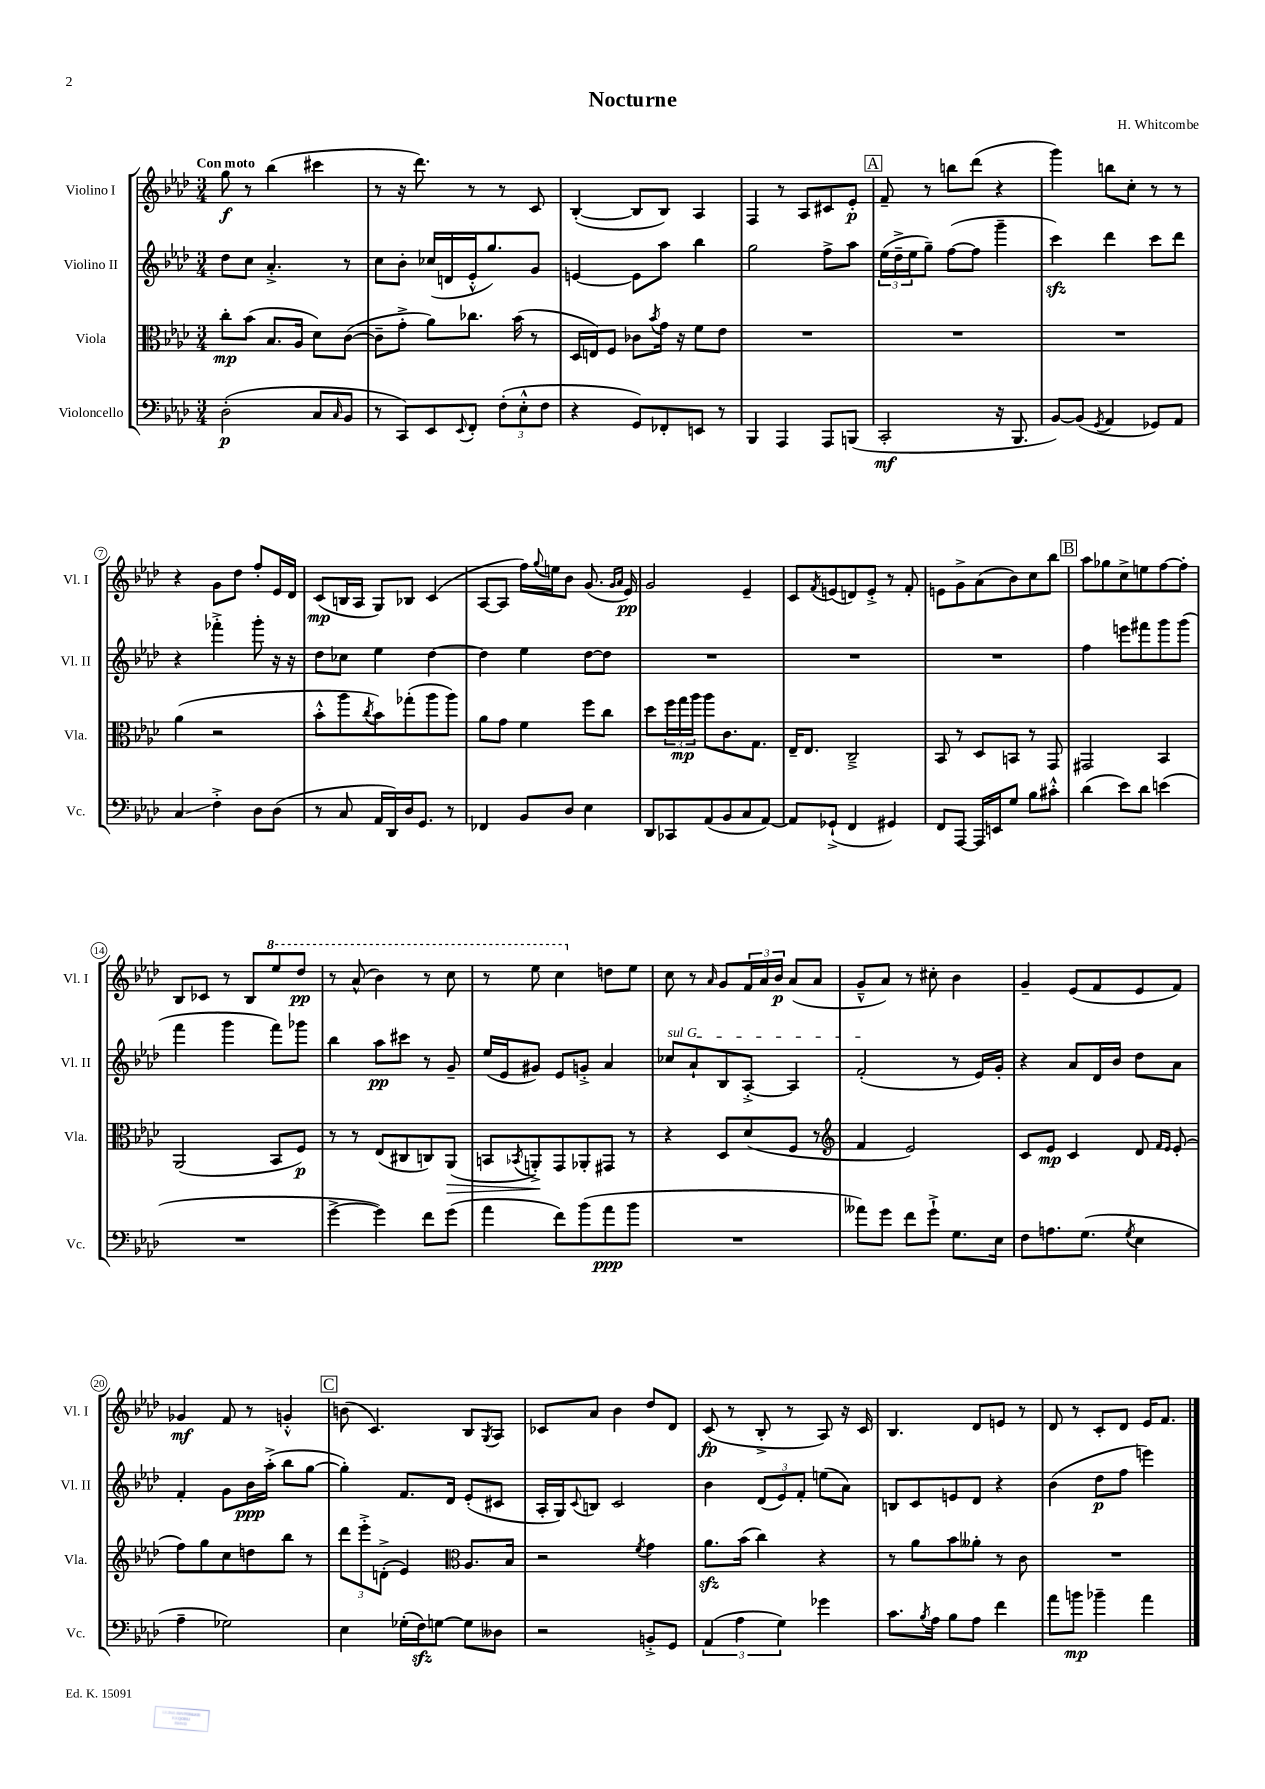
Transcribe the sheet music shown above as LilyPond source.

\header { title = "Nocturne" composer = "H. Whitcombe" }
<<
\new StaffGroup <<
\new Staff = "s0" \with { instrumentName = "Violino I" shortInstrumentName = "Vl. I" } {
    \clef treble \key aes \major \numericTimeSignature \time 3/4 \tempo "Con moto"
    g''8\f r8 bes''4( cis'''4 |
    r8 r16 des'''8.) r8 r8 c'8 |
    bes4~-.( bes8 bes8) aes4 |
    f4 r8 aes8 cis'8 ees'8-.\p |
    \mark \markup { \box "A" } f'8-- r8 b''8 des'''8( r4 |
    g'''4) b''8 c''8-. r8 r8 |
    r4 g'8 des''8 f''8-. ees'16 des'16 |
    c'8\mp( b16 aes16 g8) bes8 c'4( |
    aes8~ aes8 f''16) \appoggiatura { g''8 } e''16 bes'8 g'8.( \grace { g'16 aes'16 } ees'16\pp) |
    g'2 ees'4-- |
    c'8 \acciaccatura { f'8 } e'8( d'8) e'8-.-> r8 f'8-. |
    e'8 g'8-> aes'8( bes'8) c''8 bes''8 |
    \mark \markup { \box "B" } aes''8 ges''8 c''8-> e''8 f''8~ f''8-. |
    bes8 ces'8 r8 bes8 \ottava #1 ees'''8 des'''8\pp |
    r8 aes''8-^( bes''4) r8 c'''8 |
    r8 ees'''8 c'''4 \ottava #0 d''8 ees''8 |
    c''8 r8 \grace { aes'16 } g'8 \tuplet 3/2 { f'16 aes'16 bes'16\p } aes'8( aes'8 |
    g'8---^ aes'8) r8 cis''8-. bes'4 |
    g'4-- ees'8( f'8 ees'8 f'8) |
    ges'4\mf f'8 r8 g'4-.-^ |
    \mark \markup { \box "C" } b'8( c'4.) bes8 \acciaccatura { g8 } aes8 |
    ces'8 aes'8 bes'4 des''8 des'8 |
    c'8\fp( r8 bes8-.-> r8 aes8) r16 c'16 |
    bes4. des'8 e'8 r8 |
    des'8 r8 c'8-. des'8 ees'16 f'8. \bar "|." |
}
\new Staff = "s1" \with { instrumentName = "Violino II" shortInstrumentName = "Vl. II" } {
    \clef treble \key aes \major \numericTimeSignature \time 3/4
    des''8 c''8 aes'4.-.-> r8 |
    c''8 bes'8-. ces''16( d'16 ees'16-.-^ g''8.) g'8 |
    e'4~ e'8 aes''8 bes''4 |
    g''2 f''8-> aes''8 |
    \mark \markup { \box "A" } \tuplet 3/2 { ees''16( des''16---> ees''16 } g''8--) f''8~( f''8 g'''4-- |
    c'''4\sfz) des'''4 c'''8 des'''8 |
    r4 fes'''4-.-> g'''8-. r16 r16 |
    des''8 ces''8 ees''4 des''4~ |
    des''4 ees''4 des''8~ des''8 |
    R2. |
    R2. |
    R2. |
    \mark \markup { \box "B" } f''4 e'''8 fis'''8 g'''8 g'''8( |
    f'''4 g'''4 f'''8) ges'''8 |
    bes''4 aes''8\pp cis'''8 r8 g'8-- |
    ees''16( ees'16 gis'8) ees'8 g'8-.-> aes'4 |
    \once \override TextSpanner.bound-details.left.text = \markup { \italic "sul G" } ces''8\startTextSpan aes'8-! bes8 aes8~-.-> aes4 |
    f'2-.\stopTextSpan( r8 ees'16) g'16-. |
    r4 aes'8 des'16 bes'16 des''8 aes'8 |
    f'4-. g'8 bes'16\ppp aes''16-.->( bes''8 g''8~ |
    \mark \markup { \box "C" } g''4-.) f'8. des'16 ees'8-.( cis'8 |
    aes16-. g16) \appoggiatura { c'8 } b8 c'2 |
    bes'4 \tuplet 3/2 { des'8( ees'8) f'8-. } e''8( aes'8) |
    b8 c'8 e'8 des'8 r4 |
    bes'4( des''8\p f''8 e'''4) \bar "|." |
}
\new Staff = "s2" \with { instrumentName = "Viola" shortInstrumentName = "Vla." } {
    \clef alto \key aes \major \numericTimeSignature \time 3/4
    c''8-.\mp bes'8( bes8. aes16 des'8) c'8~( |
    c'8-- g'8-.-> aes'8) ces''8. bes'16( r8 |
    des16 e16) f8 ces'8 \acciaccatura { bes'8 } g'16 r16 f'8 ees'8 |
    R2. |
    \mark \markup { \box "A" } R2. |
    R2. |
    aes'4( r2 |
    bes'8-.-^ aes''8 \acciaccatura { c''8 } bes'8) ges''8-.( aes''8 aes''8) |
    aes'8 g'8 f'4 f''8 c''8 |
    des''8 \tuplet 3/2 { f''16 g''16\mp aes''16 } aes''8 c'8. g8. |
    ees16-- ees8. c2---> |
    bes,8 r8 des8 b,8 r8 g,8 |
    \mark \markup { \box "B" } gis,2 bes,4 |
    aes,2( bes,8 f8\p) |
    r8 r8 ees8( cis8 c8) aes,8\>( |
    b,8 \acciaccatura { bes,8 } a,8-.->\!) g,8 aes,8-. gis,8 r8 |
    r4 des8 des'8( f8 r8 |
    \clef treble f'4 ees'2) |
    c'8 ees'8\mp c'4 des'8 \grace { f'16 ees'16 } ees'8-.( |
    f''8) g''8 c''8 d''8 bes''8 r8 |
    \mark \markup { \box "C" } \tuplet 3/2 { des'''8 ees'''8-.-> d'8-.->( } ees'4) \clef alto aes8. bes16 |
    r2 \acciaccatura { f'8 } g'4 |
    aes'8.\sfz bes'16( c''4) r4 |
    r8 aes'8 bes'8 aeses'8-. r8 c'8 |
    R2. \bar "|." |
}
\new Staff = "s3" \with { instrumentName = "Violoncello" shortInstrumentName = "Vc." } {
    \clef bass \key aes \major \numericTimeSignature \time 3/4
    des2-.\p( c8 \grace { c16 } bes,8 |
    r8 c,8) ees,8 \appoggiatura { ees,8 } f,8-. \tuplet 3/2 { f8-.( ees8-.-^ f8 } |
    r4 g,8) fes,8-. e,8 r8 |
    bes,,4 aes,,4 aes,,8 b,,8( |
    \mark \markup { \box "A" } c,2-.\mf r16 bes,,8. |
    bes,8~) bes,8( \acciaccatura { g,8 } aes,4 ges,8) aes,8 |
    c4\glissando f4-.-> des8 des8( |
    r8 c8 aes,16 des,16) des16 g,8. r8 |
    fes,4 bes,8 des8 ees4 |
    des,8 ces,8 aes,8( bes,8 c8 aes,8~) |
    aes,8 ges,8-!->( f,4 gis,4) |
    f,8 aes,,8~ aes,,16 e,16 g8 bes8 cis'8-.-^ |
    \mark \markup { \box "B" } des'4( ees'8) des'8 e'4( |
    R2. |
    g'4~-> g'4) f'8 g'8( |
    aes'4 f'8) bes'8( aes'8\ppp bes'8 |
    R2. |
    aeses'8) g'8 f'8 g'8-!-> g8. ees16 |
    f8 a8. g8.( \acciaccatura { g8 } ees4 |
    aes4-- ges2) |
    \mark \markup { \box "C" } ees4 ges16-.( f16\sfz) g8~ g8 deses8 |
    r2 b,8-.-> g,8 |
    \tuplet 3/2 { aes,4( aes4 g4) } ges'4 |
    c'8. \acciaccatura { bes8 } aes16 bes8 aes8 f'4 |
    aes'8 b'8\mp bes'4-- aes'4 \bar "|." |
}
>>
>>
\layout { \context { \Score \override BarNumber.stencil = #(make-stencil-circler 0.1 0.3 ly:text-interface::print) } }
